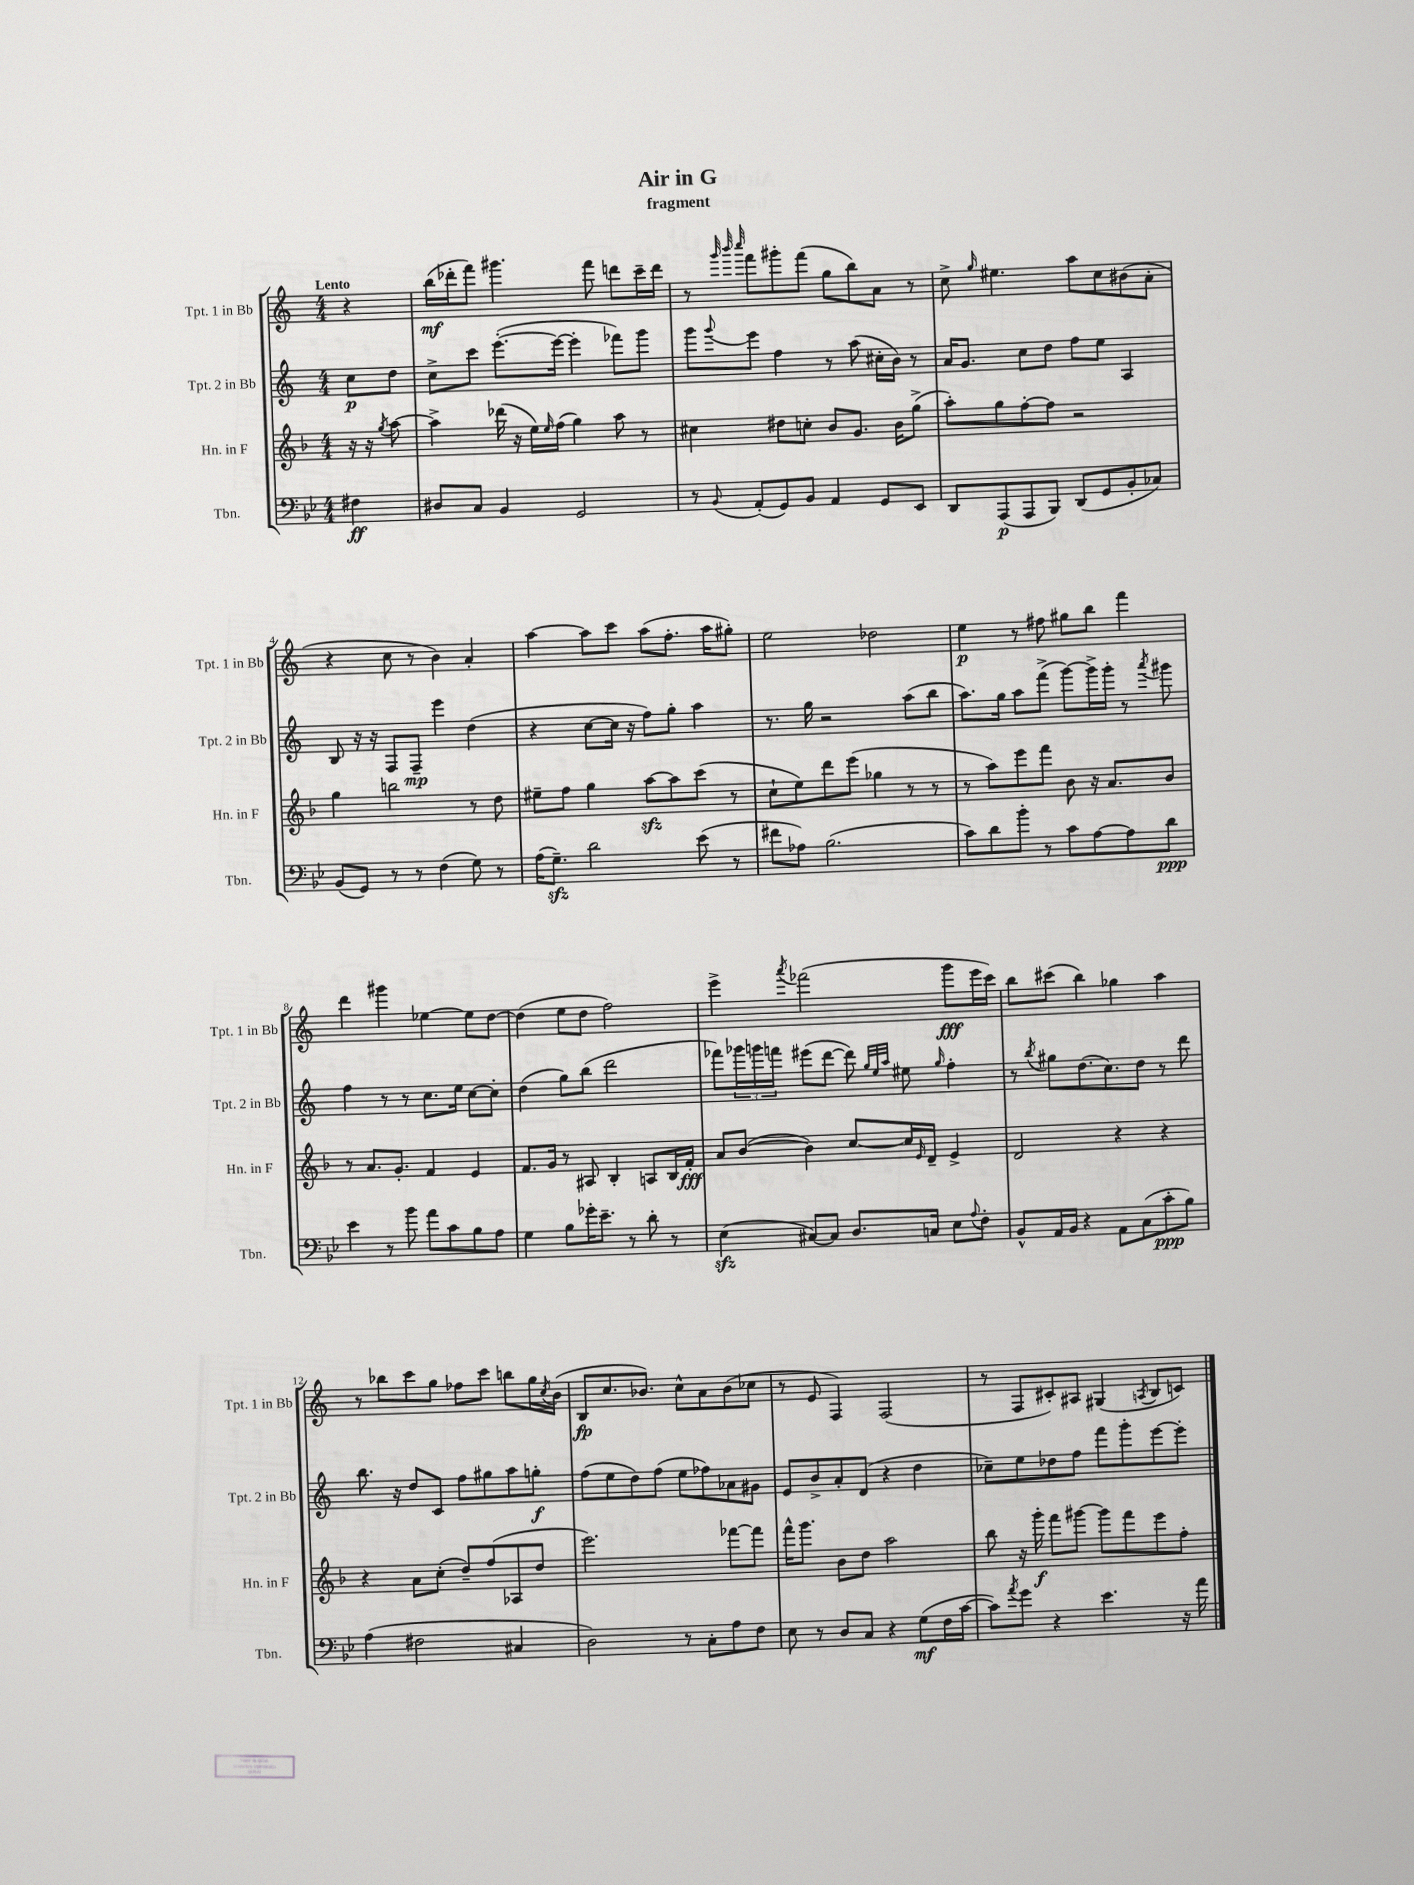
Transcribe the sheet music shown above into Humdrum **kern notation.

**kern	**kern	**kern	**kern
*staff4	*staff3	*staff2	*staff1
*clefF4	*clefG2	*clefG2	*clefG2
*k[b-e-]	*k[b-]	*k[]	*k[]
*M4/4	*M4/4	*M4/4	*M4/4
4F#\	16r	8cc\L	4r
.	16r	.	.
.	8qgg/	.	.
.	[8aa\	8dd\J	.
=	=	=	=
8D#/L	4aa^\]	8cc^\L	(16bb\LL
.	.	.	16ddd-'\J
8C/J	.	8ccc\J	8fff\J)
4BB-/	(16ddd-\	([8.eee'\L	4.ggg#\
.	16r	.	.
.	16ee\LL)	.	.
.	16qqee/	.	.
.	(16ff\JJ	16eee\_Jk	.
2GG/	4gg\)	4eee'\]	.
.	.	.	8fff\
.	8aa\	8fff-\L)	8ddd\L
.	8r	8ggg\J	16ccc~\L
.	.	.	16ddd\JJ
=	=	=	=
8r	4cc#\	8ggg\L	8r
.	.	.	32qqggg/
.	.	.	32qqbbb/
8qqBB-/	.	8qqggg/	32qqcccc/
(8AA'/L	.	8eee\J	8fff\L
8GG/)	8dd#\L	4ff\	8ggg#'\
8BB-/J	8cc'\J	.	(8fff\J
4AA/	8b-/L	8r	8gg\L
.	8.g/J	(8aa\	8bb\)
8GG/L	.	16cc#'\LL	8a\J
.	16b-\LK	16b\JJ)	.
8EE-/J	(8gg^\J	8r	8r
=	=	=	=
8DD/L	8aa'\L)	16a/LK	8cc^\
.	.	8.g/J	.
.	.	.	16qqgg/
(8AAA/	8gg\	.	4.ee#\
8AAA/	[8ff'\	8cc\L	.
8BBB-/J)	8ff\]J	8dd\J	.
(8DD/L	2r	8ff\L	8aa\L
8GG/	.	8ee\J	8cc\
8BB-'/	.	4A/	(8b#\
8C-/J)	.	.	8a'\J
=	=	=	=
(8BB-/L	4gg\	8B/	4r
8GG/J)	.	16r	.
.	.	16r	.
8r	2bb\	8F/L	8cc\
8r	.	8F~/J	8r
(4F\	.	4eee\	4b\)
8G\)	8r	(4dd\	4a'/
8r	8dd\	.	.
=	=	=	=
(16A\LK	8ee#~\L	4r	[4aa\
8.G~\J)	.	.	.
.	8ff\J	.	.
2d\	4gg\	[8cc\L	8aa\]L
.	.	16cc\]Jk	8ccc\J
.	.	16r	.
.	[8aa\L	8ff\L)	(8aa\L
.	8aa\]	8gg'\J	8.ff'\J
(8e-\	(8ccc\J	4aa\	.
.	.	.	16aa\LK
8r	8r	.	8gg#'\J)
=	=	=	=
8f#\L	8cc`\L	8.r	2ee\
8A-\J)	8ee\)	.	.
.	.	16gg\	.
(2.B-\	8ddd\	2r	.
.	(8eee\J	.	.
.	4gg-\	.	2dd-\
.	8r	(8aa\L	.
.	8r	8bb\J	.
=	=	=	=
8c\L)	8r	8.aa\L)	4ee\
8d\	8aa\L)	.	.
.	.	16gg\Jk	.
8b-'\J	8eee\	8aa\L	8r
8r	8fff\J	(8fff^\J	8ff#\
8c\L	8b-\	[8ggg\L)	8gg#\L
[8A\	16r	16ggg^\]L	8bb\J
.	8.a/L	16ggg'\JJ	.
8A\]	.	8r	4fff\
.	.	8qaaa/	.
8d\J	8b-/J	8ggg#\	.
=	=	=	=
4e-\	8r	4ff\	4ddd\
.	8.a/L	.	.
8r	.	8r	4ggg#\
.	8.g'/J	.	.
8b-\	.	8r	.
8a\L	4f/	8.cc\L	[4ee-\
8c\	.	.	.
.	.	16ee\Jk	.
8B-\	4e/	[8cc\L	8ee-\]L
8A\J	.	8cc'\]J	[8dd\J
=	=	=	=
4G\	8.f/L	(4dd\	(4dd\]
.	16g/Jk	.	.
8B-\L	8r	8gg\L)	8ee\L
16g-'\K	8A#/	(8bb\J	8dd\J
8.e-~\J	.	.	.
.	4B-'/	2ddd\	2ff\)
8r	.	.	.
8d'\	8A/L	.	.
8r	16B-/L	.	.
.	16f'/JJ	.	.
=	=	=	=
(4E-\	8a/L	8fff-\L)	4eee^\
.	([8b-/J	24ggg-\L	.
.	.	24ggg\	.
.	.	24fff\JJ	.
.	.	.	8qaaa/
[8C#/L)	4b-\])	(8eee#\L	(2fff-\
8C#/]J	.	[8ddd\J	.
8.D/L	[8cc/L	8ddd\])	.
.	.	32qqgg/LLL	.
.	.	32qqee/	.
.	.	32qqaa/JJJ	.
.	16cc/]L	8ee#\	.
.	16qqe/	.	.
16C/Jk	16d~/JJ	.	.
.	.	16qqgg/	.
8E-\L	4e^/	4ff'\	8ggg\L
8qqA/	.	.	.
8F'\J	.	.	16eee\L
.	.	.	16ccc\JJ)
=	=	=	=
8BB-^^/L	2d/	8r	8bb\L
.	.	8qbb/	.
16AA/L	.	8gg#\L	(8ccc#\J
16BB-/JJ	.	.	.
4r	.	(8.dd\	4bb\)
.	.	8.cc\)	.
8AA\L	4r	.	4gg-\
(8C\	.	8dd\J	.
8c'\	4r	8r	4aa\
8B-\J)	.	8ddd\	.
=	=	=	=
(4A\	4r	8.bb\	8r
.	.	.	8bb-\L
.	.	16r	.
2F#\	8a\L	8dd/L	8ccc\
.	(8cc'\J	8c/J	8gg\J
.	8dd~/L)	8ff\L	8ff-\L
.	(8ff/	8gg#\	8ccc\J
4C#/	8A-/	8aa\	8bb\L
.	8dd/J	8gg'\J	16gg\L
.	.	.	8qcc/
.	.	.	(16b\JJ
=	=	=	=
2D\)	2.eee\)	(8ff\L	8B/L
.	.	8ee\	8.cc/
.	.	8dd\)	.
.	.	.	8.b-/J)
.	.	(8ff\J	.
8r	.	8ee\L	8cc^^\L
8C'\L	.	8ff-\)	8a\
8A\	[8fff-\L	8a-\	(8b-\
8F\J	8fff-\]J	8g#\J	8cc-\J
=	=	=	=
8E-\	16fff^^\LK	8e/L	8r
.	8.ggg\J	.	.
8r	.	8b^/	8e/
8D/L	8b-\L	8a'/	4F/)
8C/J	8dd\J	(8d/J	.
4r	2aa\	4r	(2F/
(8G\L	.	4dd\	.
16F\L	.	.	.
[16c\JJ	.	.	.
=	=	=	=
8c\]L)	8bb-\	8cc-~\L)	8r
8qa/	.	.	.
8g\J	16r	8ee\	8F/L
.	16ggg'\	.	.
4r	8fff\L	8dd-\	8c#'/)
.	[8ggg#\J	8ff\J	8A#/J
4.e-\	8ggg#\]L	8fff\L	(4G#/
.	8fff\	8ggg'\	.
.	.	.	8qA/
.	8eee\	[8eee\	8B/L
16r	8ff'\J	8eee'\]J	8c/J)
16a\	.	.	.
==	==	==	==
*-	*-	*-	*-
